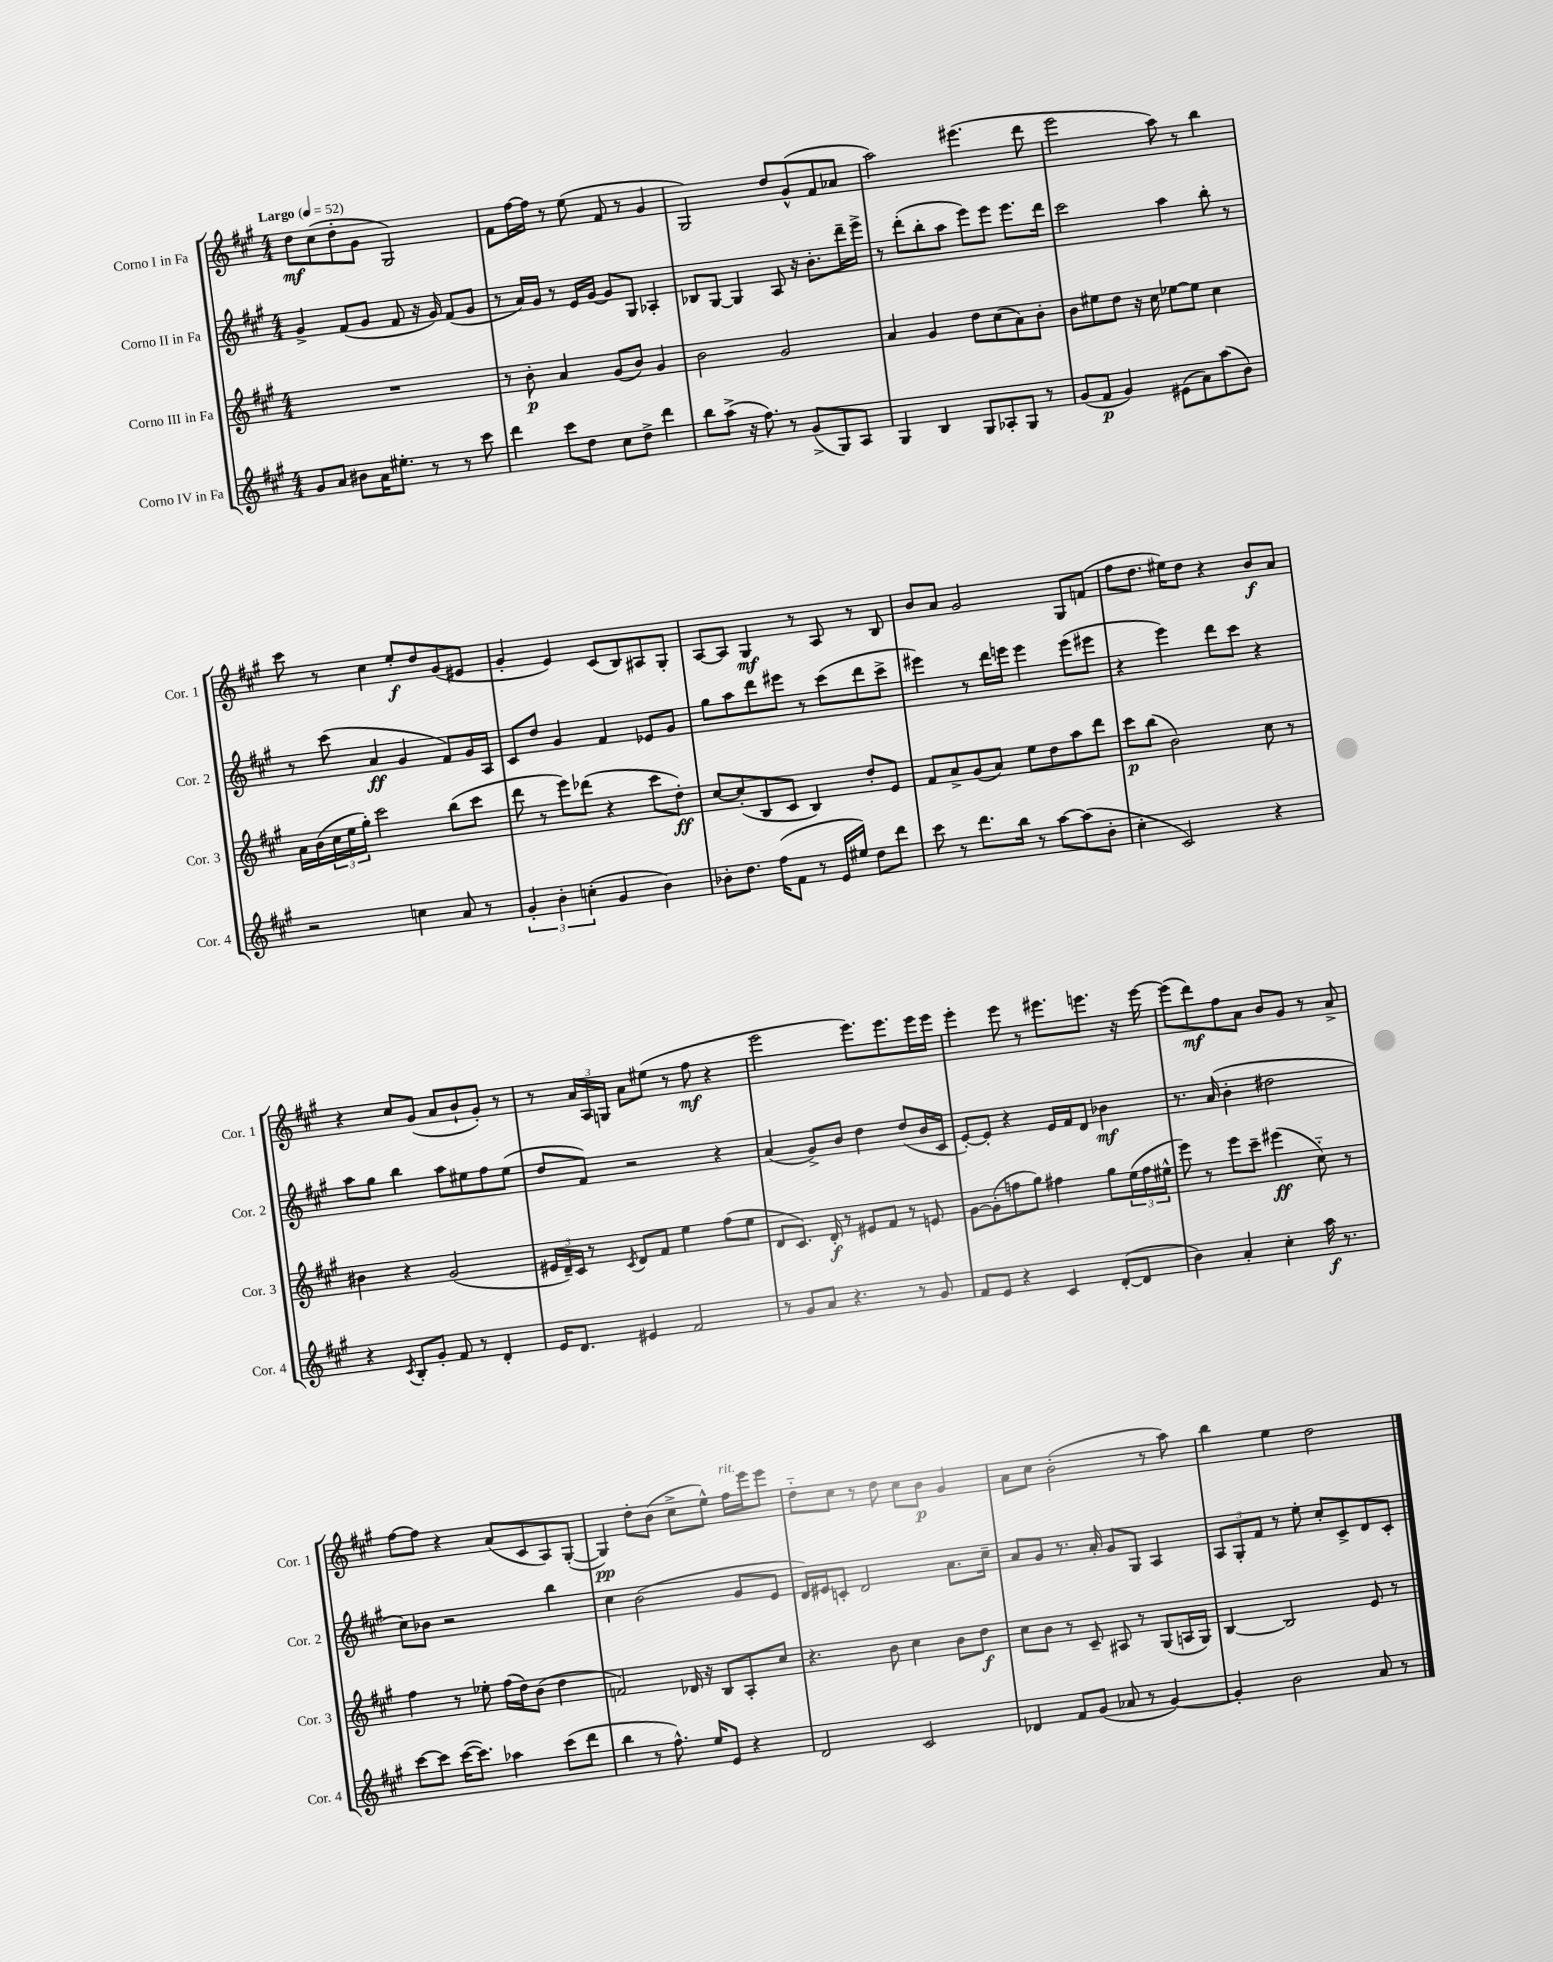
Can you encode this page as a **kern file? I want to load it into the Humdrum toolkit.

**kern	**kern	**kern	**kern
*staff4	*staff3	*staff2	*staff1
*clefG2	*clefG2	*clefG2	*clefG2
*k[f#c#g#]	*k[f#c#g#]	*k[f#c#g#]	*k[f#c#g#]
*M4/4	*M4/4	*M4/4	*M4/4
*MM52	*MM52	*MM52	*MM52
8g#/L	1r	4g#^/	8dd\L
8a/J	.	.	(8cc#\
8b#\L	.	(8f#/L	8dd'\
16a\K	.	8g#/J	8g#\J
8.ee#'\J	.	.	.
.	.	8f#/	2G#/)
8r	.	16r	.
.	.	16g#/)	.
8r	.	(8f#/L	.
8ccc#\	.	8g#/J	.
=	=	=	=
4ddd\	8r	8r	8f#\L
.	8b'\	16a/LL)	[16ff#\L
.	.	16g#/JJ	16ff#\]JJ
8ccc#\L	4a/	8r	8r
8dd\J	.	16e/LL	(8ee\
.	.	[16g#/JJ	.
8cc#\L	(8g#/L	8g#/]L	8f#/
8dd^\J	8b/J)	8G#/J	8r
4ddd\	4g#/	4A-'/	4g#/
=	=	=	=
8bb\L	2b\	8B-/L	2G#/)
(8aa^\J	.	[8G#/J	.
16r	.	4G#/]	.
8.ff#\)	.	.	.
8r	2g#/	8A/	8dd/L
(8g#^/L	.	16r	(8g#^^/
.	.	8.b'\L	.
8G#/)	.	.	8f#/
8A/J	.	16ddd~\L	8a-/J
.	.	16eee^\JJ	.
=	=	=	=
4G#/	4a/	8r	2aa\)
.	.	(8ddd'\L	.
4B/	4g#/	8bb'\	.
.	.	8aa\J	.
8G#/L	8dd\L	8eee\L)	(4.eee#\
8A-'/	(8cc#\	8eee\J	.
8G#/J	8a\)	8.eee\L	.
8r	8b'\J	.	8ddd\
.	.	16ddd\Jk	.
=	=	=	=
(8g#/L	8b\L	2ccc#\	2eee\
8f#/J	8ee#\	.	.
4g#/)	8dd\J	.	.
.	16r	.	.
.	16cc#\	.	.
(8e#\L	[8ee-\L	4aa\	8aa\)
8a\)	8ee-\]J	.	8r
(8aa\	4cc#\	8bb'\	4bb\
8b\J)	.	8r	.
=	=	=	=
2r	16a\LL	8r	8ccc#\
.	(16b\	.	.
.	24cc#\	(8ccc#\	8r
.	24ee\	.	.
.	24gg#'\JJ)	.	.
.	2ccc#\	4a/	4cc#\
4cc\	.	4g#/	8ee'/L
.	.	.	8dd/
8a/	(8bb\L	8f#/L)	(8g#/
8r	8ccc#\J	16g#/L	8e#/J
.	.	16A/JJ	.
=	=	=	=
6g#'/	8ddd\	8c#/L	4g#'/
.	8r	8dd/J	.
6b'\	.	.	.
.	8eee\L)	4g#/	4e/)
(6cc'\	.	.	.
.	(8ddd-\J	.	.
4g#/	4r	4f#/	(8c#/L
.	.	.	8B/)
4b\)	8ccc#\L	8e-/L	8A#/
.	8dd'\J)	8g#/J	8G#'/J
=	=	=	=
8b-'\L	[8cc#/L	8gg#\L	[8A/L
8.dd\J	(8cc#'/]	8aa\	8A/]J
.	8B/	8ddd\	4G#/
(16ff#\LK	.	.	.
8f#\J	8c#/J	8eee#\J	.
8r	4B/)	8r	8r
16e/LL	.	(8ccc#\L	8A/
16ee#/JJ)	.	.	.
8dd\L	8dd'/L	8ddd\	8r
8ddd\J	8e/J	8ccc#^\J	8B/
=	=	=	=
8ccc#\	8f#/L	4eee#\)	8b/L
8r	8a^/	.	8a/J
8.ddd\L	(8g#/	8r	2g#/
.	8a/J)	16ddd\LL	.
16bb\Jk	.	16eee\JJ	.
8r	8ee\L	4eee\	.
[8aa\L	8dd\	.	.
(8aa\]	8aa\	(8eee\L	8G#/L
8b'\J	8ddd\J	8eee#\J	(8f/J
=	=	=	=
4cc#'\	8ccc#\L	4r	8ff#\L
.	(8bb\J	.	8.dd\J
2c#/)	2b\)	4eee\)	.
.	.	.	16ee#\LK)
.	.	.	8dd\J
.	.	8ddd\L	4r
.	.	8ccc#\J	.
4r	8cc#\	4r	8b/L
.	8r	.	8a/J
=	=	=	=
4r	4b#\	8aa\L	4r
.	.	8gg#\J	.
8qc#/	.	.	.
8B'/L	4r	4bb\	8cc#/L
8g#'/J	.	.	(8g#/J
8f#/	(2g#/	8aa\L	8a/L
8r	.	8ee#\	8b`/
4d'/	.	8ff#\	8g#'/J)
.	.	(8ee#\J	8r
=	=	=	=
16e/LK	24e#/LL	8dd/L	8r
.	24d~/)	.	.
8.d/J	.	.	.
.	24c#/JJ	.	.
.	8r	8f#/J)	24a/LL
.	.	.	24A/
.	.	.	24G/JJ
.	8qc#/	.	.
4e#/	8d/L	2r	8a\L
.	8f#/J	.	(8ee#\J
2f#/	4ee\	.	8r
.	.	.	8ff#\
.	(8ff#\L	4r	4r
.	8ee\J	.	.
=	=	=	=
8r	8d/L	(4a/	2eee\
8g#/L	8.c#/J)	.	.
8a/J	.	8g#^/L)	.
.	16d'/	.	.
4.r	8r	8b/J	.
.	8e#/L	4dd\	8.eee\L)
.	8f#/J	.	.
.	.	.	8.eee\
8r	8r	(8dd/L	.
8g#/	8e/	16b/L	16eee\L
.	.	16c#/JJ	16eee\JJ
=	=	=	=
8f#/L	[8g#\L	[8e'/L)	4eee'\
8e/J	(8g#'\]	8e'/]J	.
4r	8ff\	4r	8eee\
.	8gg#\J)	.	8r
4c#/	4ff#\	16e/LL	8.eee#\L
.	.	16f#/J	.
.	.	8d/J	.
.	.	.	8.eee\J
([8d'/L	8gg#\L	4b-\	.
8d/]J	(24ee\L	.	16r
.	24ff#\	.	.
.	.	.	[16eee\
.	24ee#^^\JJ	.	.
=	=	=	=
4b\)	8eee\)	8.r	(8eee\]L
.	8r	.	8ddd\)
.	.	(16a/	.
4a'/	8eee\L	4b'\	8ff#\
.	8ccc#~\J	.	8a\J
4cc#'\	(4eee#\	2dd#\	8b/L
.	.	.	8g#/J
16aa\	8cc#'~\)	.	8r
8.r	.	.	.
.	8r	.	8a^/
=	=	=	=
[8ccc#\L	4ff#\	8cc#\L)	[8ff#\L
8ccc#\]J	.	8b-\J	8ff#\]J
([16ccc#\LK	8r	2r	4r
8.ccc#\]J)	.	.	.
.	8ee-'\	.	.
4aa-\	(16ff#\LL	.	(8a/L
.	16dd\J)	.	.
.	(8b\J	.	8c#/
(8ccc#\L	4dd\	4bb\	8A/)
8ddd\J	.	.	([8G#'/J
=	=	=	=
4bb\	2f/)	4cc#\	4G#/])
8r	.	(2b\	8dd'\L
8.ff#^^\)	.	.	(8b\J
.	16d-/	.	8cc#^\L
16ee/LK	16r	.	.
8e/J	8B/L	.	8ee^^\J)
4r	8A'/	8g#/L	16ff#\LL
.	.	.	16eee\J
.	8cc#/J	8e/J	8eee\J
=	=	=	=
2d/	4.r	16d/LL)	8dd'~\L
.	.	16e#/J	.
.	.	8c'/J	8cc#\J
.	.	2d/	8r
.	8b\	.	8dd\
2c#/	4cc#\	.	8cc#\L
.	.	.	8b\J
.	8b\L	8.a\L	4g#/
.	8dd\J	.	.
.	.	16cc#~\Jk	.
=	=	=	=
4d-/	8cc#\L	8a/L	8a\L
.	8b\J	8g#/J	8cc#\J
8f#/L	8r	8.r	(2b'\
(8g#/J	8c#~/	.	.
.	.	16a'/	.
8a-/	8A#/	8g#/L	.
8r	8r	8G#/J	.
[4g#/)	(8G#/L	4A/	8r
.	16A/L	.	8aa\)
.	16G#/JJ)	.	.
=	=	=	=
4g#'/]	[4B/	12A/L	4bb\
.	.	12G#'/	.
.	.	12f#/J	.
2b\	2B/]	8r	4ee\
.	.	8ee'\	.
.	.	8cc#'/L	2dd\
.	.	8c#^/	.
8a/	8e/	8d/	.
8r	8r	8c#'/J	.
==	==	==	==
*-	*-	*-	*-
